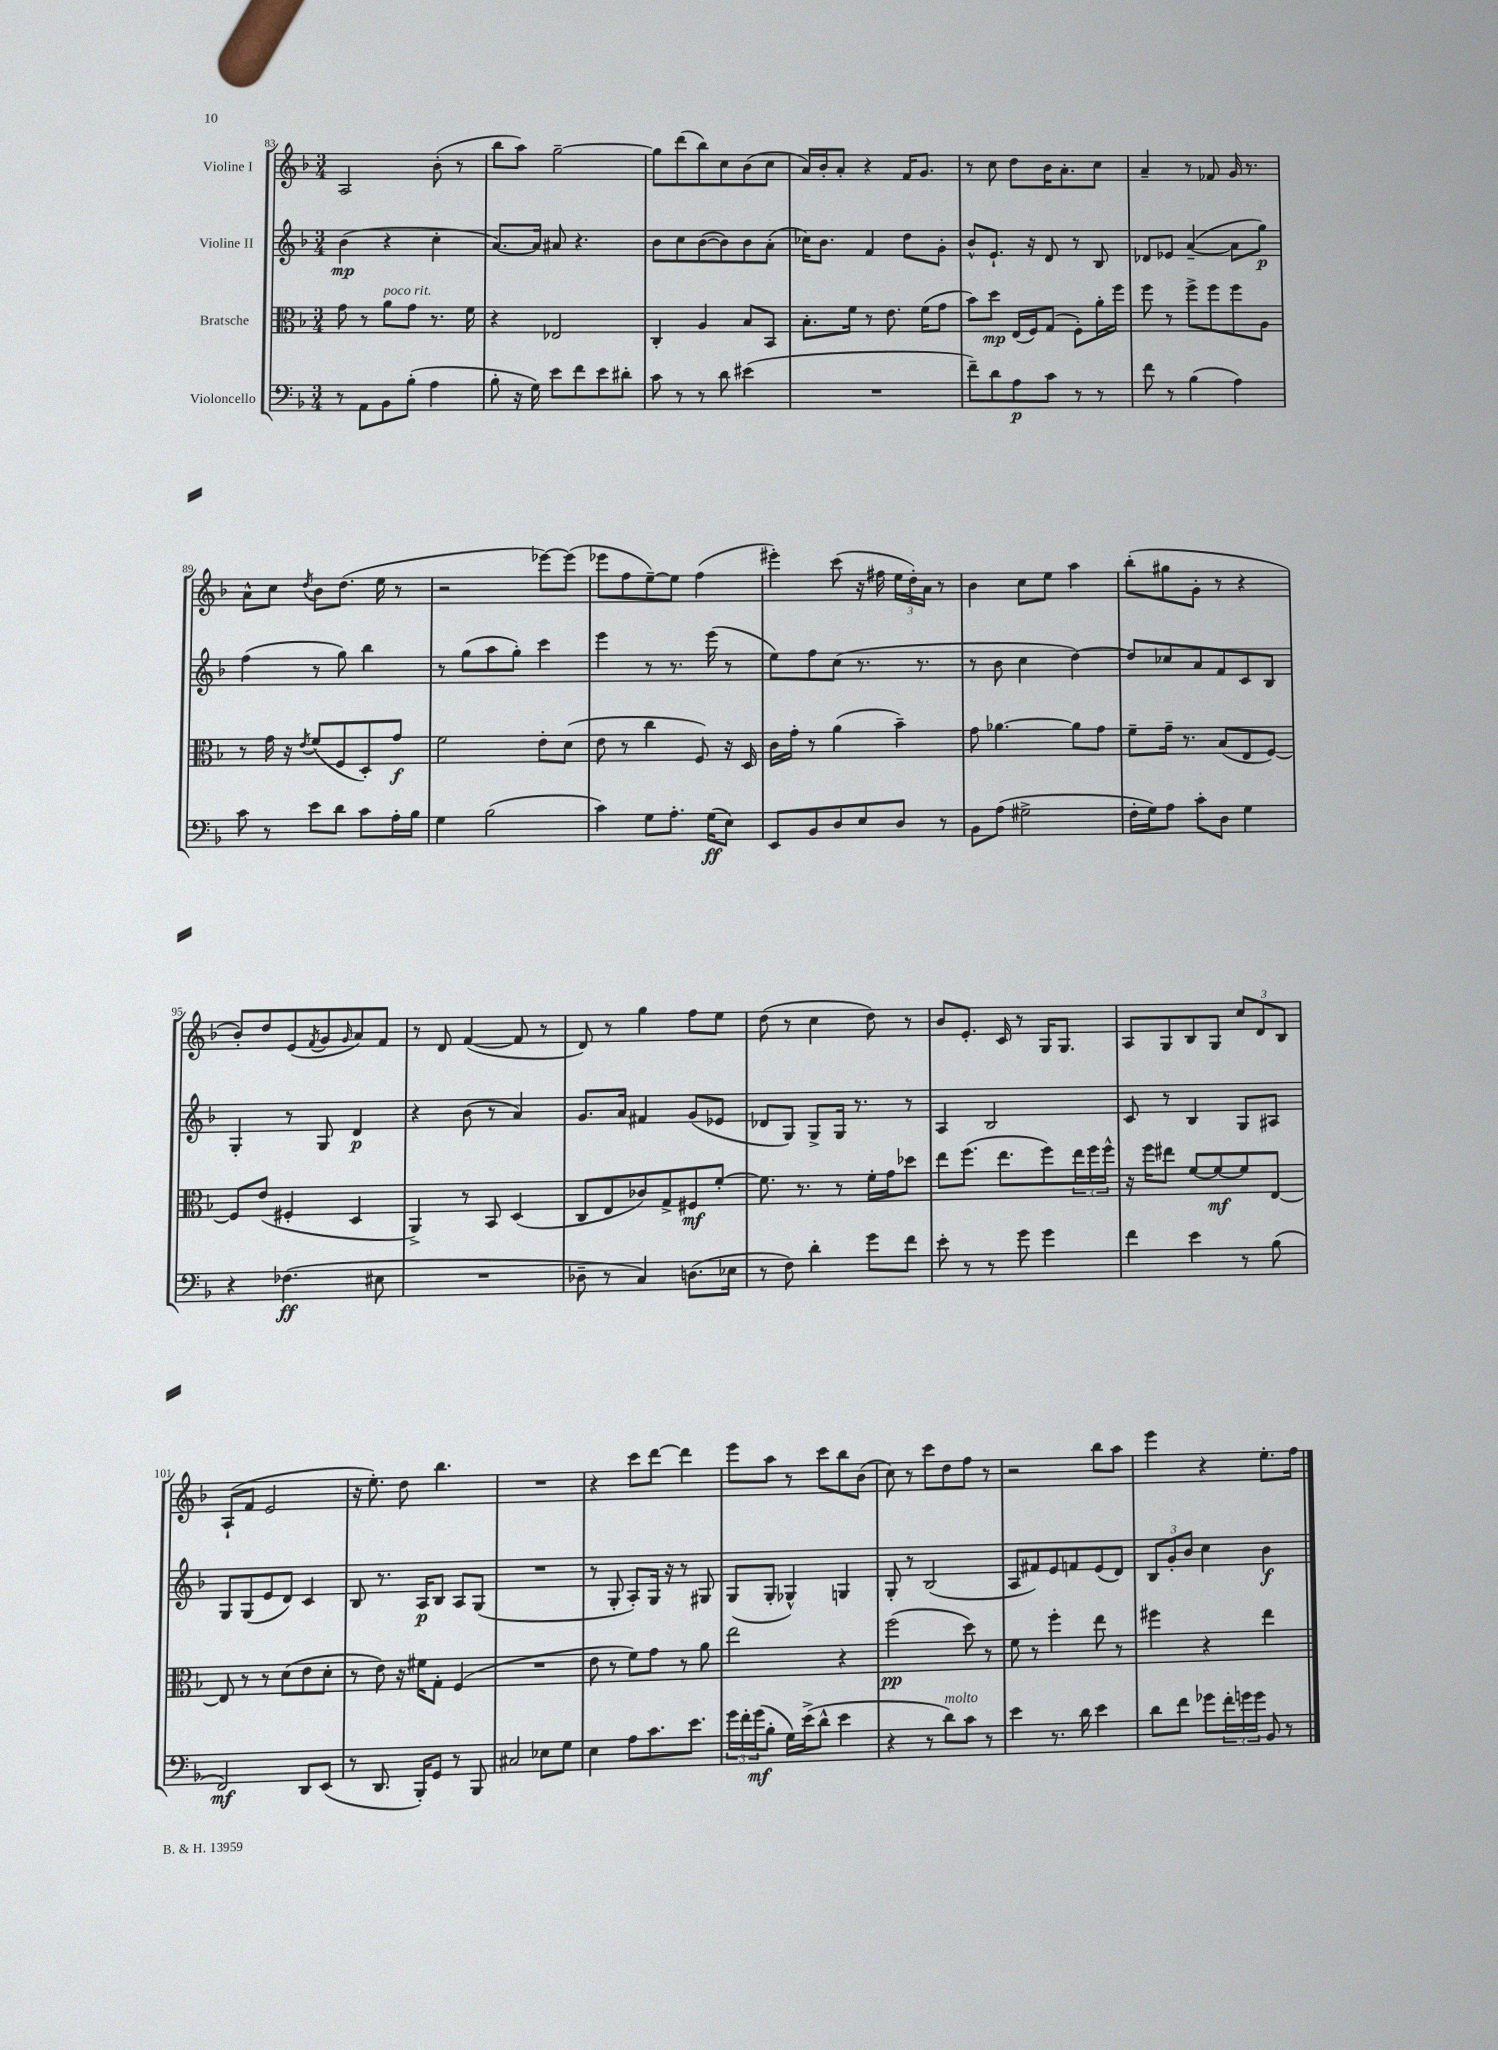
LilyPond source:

<<
\new StaffGroup <<
\new Staff = "s0" \with { instrumentName = "Violine I" } {
    \clef treble \key f \major \numericTimeSignature \time 3/4
    a2 bes'8-.( r8 |
    bes''8 a''8) g''2~-- |
    g''8 d'''8( bes''8) c''8 bes'8( c''8 |
    a'16) bes'16-. a'8-. r4 f'16 g'8. |
    r8 c''8 d''8 bes'16 a'8.-. c''8 |
    a'4-- r8 fes'8 g'16 r8. |
    a'8-^ c''8 \acciaccatura { d''8 } bes'8 d''8.( e''16 r8 |
    r2 ees'''8~) ees'''8( |
    ees'''8 f''8 e''8~--) e''8 f''4( |
    eis'''4-.) c'''8( r16 fis''16 \tuplet 3/2 { e''16 d''16-.) a'16 } r8 |
    bes'4 c''8 e''8 a''4 |
    bes''8-.( gis''8 g'8-. r8 r4 |
    bes'8-.) d''8 e'8( \acciaccatura { f'8 } g'8 \grace { g'16 } a'8) f'8 |
    r8 d'8 f'4~( f'8 r8 |
    d'8) r8 g''4 f''8 e''8 |
    d''8( r8 c''4 d''8) r8 |
    bes'8 e'8.-. c'16 r8 g16 g8. |
    a8 g8 bes8 g8 \tuplet 3/2 { c''8 d'8 bes8 } |
    a8-!( f'8 e'2 |
    r16 e''8.-.) d''8 bes''4. |
    R2. |
    r4 c'''8 d'''8~ d'''4 |
    e'''8 a''8 r8 c'''8 bes''8 bes'8( |
    c''8) r8 c'''8 d''8 f''8 r8 |
    r2 bes''8 a''8 |
    e'''4 r4 e''8.-. f''16 \bar "|." |
}
\new Staff = "s1" \with { instrumentName = "Violine II" } {
    \clef treble \key f \major \numericTimeSignature \time 3/4
    bes'4\mp( r4 c''4-. |
    a'8.~) a'16 ais'8 r4. |
    bes'8 c''8 bes'8~( bes'8) bes'8 a'8-.( |
    ces''16) bes'8. f'4 d''8 g'8-. |
    bes'8-^ e'8.-! r16 d'8 r8 bes8 |
    des'8 ees'8 a'4~--( a'8 g''8\p) |
    f''4( r8 g''8) bes''4 |
    r8 g''8( a''8 g''8-.) c'''4 |
    e'''4 r8 r8. e'''16( r8 |
    e''8) f''8 c''8( r8. r8. |
    r8 bes'8 c''4 d''4~) |
    d''8 ces''8 a'8 f'8 c'8 bes8 |
    g4-. r8 g8 d'4\p |
    r4 bes'8( r8 a'4) |
    g'8. a'16 fis'4 g'8( ees'8 |
    des'8 g8) g8-> g16 r8. r8 |
    a4 bes2 |
    c'8 r8 bes4 g8 ais8 |
    g8 g8( e'8 d'8) c'4 |
    bes8 r8. a16\p bes8 a8 g8( |
    R2. |
    r8 g8-. a8-.) g16 r16 r8 gis8 |
    g8( g8-. ges4-^) g4 |
    g8-. r8 bes2( |
    a8 fis'8) e'8 f'8 e'8( d'8) |
    \tuplet 3/2 { bes8 g'8-. bes'8 } c''4 bes'4\f \bar "|." |
}
\new Staff = "s2" \with { instrumentName = "Bratsche" } {
    \clef alto \key f \major \numericTimeSignature \time 3/4
    g'8 r8 a'8^\markup { \italic "poco rit." } g'8 r8. f'16 |
    r4 ees2 |
    c4-. a4 bes8 bes,8 |
    bes8.-. f'16 r8 e'8. f'16( g'8 |
    bes'8) d''8\mp e16( f16) g8( f8-.) a'16-. f''16 |
    f''8 r8 f''8-> f''8 f''8 a8 |
    r8 g'16 r16 \acciaccatura { e'8 } f'8( f8 d8-.) g'8\f |
    f'2 e'8-. d'8( |
    e'8 r8 c''4 f8) r16 d16 |
    c'16 g'16-. r8 a'4( bes'4--) |
    g'8 aes'4.~ aes'8 g'8 |
    f'8-- g'16-- r8. bes8( e8 f8~) |
    f8 e'8( fis4-. d4 |
    a,4->) r8 bes,8 d4( |
    c8 e8 ces'8) g8-> fis8\mf f'8~-. |
    f'8. r8. r8 f'16-. g'16 des''8 |
    e''8 f''8.( e''8. f''8) \tuplet 3/2 { e''16 f''16 f''16-^ } |
    r16 f''16 eis''8 f'8~ f'8~\mf f'8 e8~ |
    e8 r8 r8 d'8( e'8 d'8-. |
    r8 e'8) r16 fis'16 g8-. f4( |
    R2. |
    e'8 r8 f'8) g'8 r8 a'8 |
    e''2 r4 |
    f''2\pp( d''8) r8 |
    f'8 r8 f''4-. e''8 r8 |
    fis''4 r4 e''4 \bar "|." |
}
\new Staff = "s3" \with { instrumentName = "Violoncello" } {
    \clef bass \key f \major \numericTimeSignature \time 3/4
    r8 a,8 bes,8 bes8-.( a4 |
    bes8-. r16 g16) e'8 f'8 e'8 dis'8-. |
    c'8 r8 r8 d'8 eis'4( |
    R2. |
    f'8--) d'8 a8\p c'8 r8 r8 |
    f'8 r8 bes4( a4) |
    c'8 r8 e'8 d'8 c'8 a16-. bes16 |
    g4 bes2( |
    c'4) g8 a8.-. g16\ff( e8) |
    e,8 bes,8 d8 e8 d8 r8 |
    bes,8 a8( gis2-> |
    f16-. g16) a8 c'8-. d8 g4 |
    r4 fes4.\ff( eis8 |
    R2. |
    des8-- r8 c4) d8.( ees16 |
    r8 f8) d'4-. g'8 f'8 |
    e'8-. r8 r8 g'8 g'4 |
    f'4 e'4 r8 bes8( |
    f,2\mf) d,8 e,8( |
    r8 d,8. bes,,16-.) g,8 r8 bes,,8 |
    cis2 ees8 g8 |
    e4 a8 c'8. e'8. |
    \tuplet 3/2 { g'16 f'16-. g'16\mf( } bes8-. g16) e'16->( d'8-^ e'4 |
    r4 r8 d'8^\markup { \italic "molto" }) c'8 r8 |
    e'4 r8. d'16 e'4 |
    d'8 f'8 ges'8 \tuplet 3/2 { f'16-. g'16 g'16 } bes,8 r8 \bar "|." |
}
>>
>>
\layout { \context { \Score currentBarNumber = #83 } }
